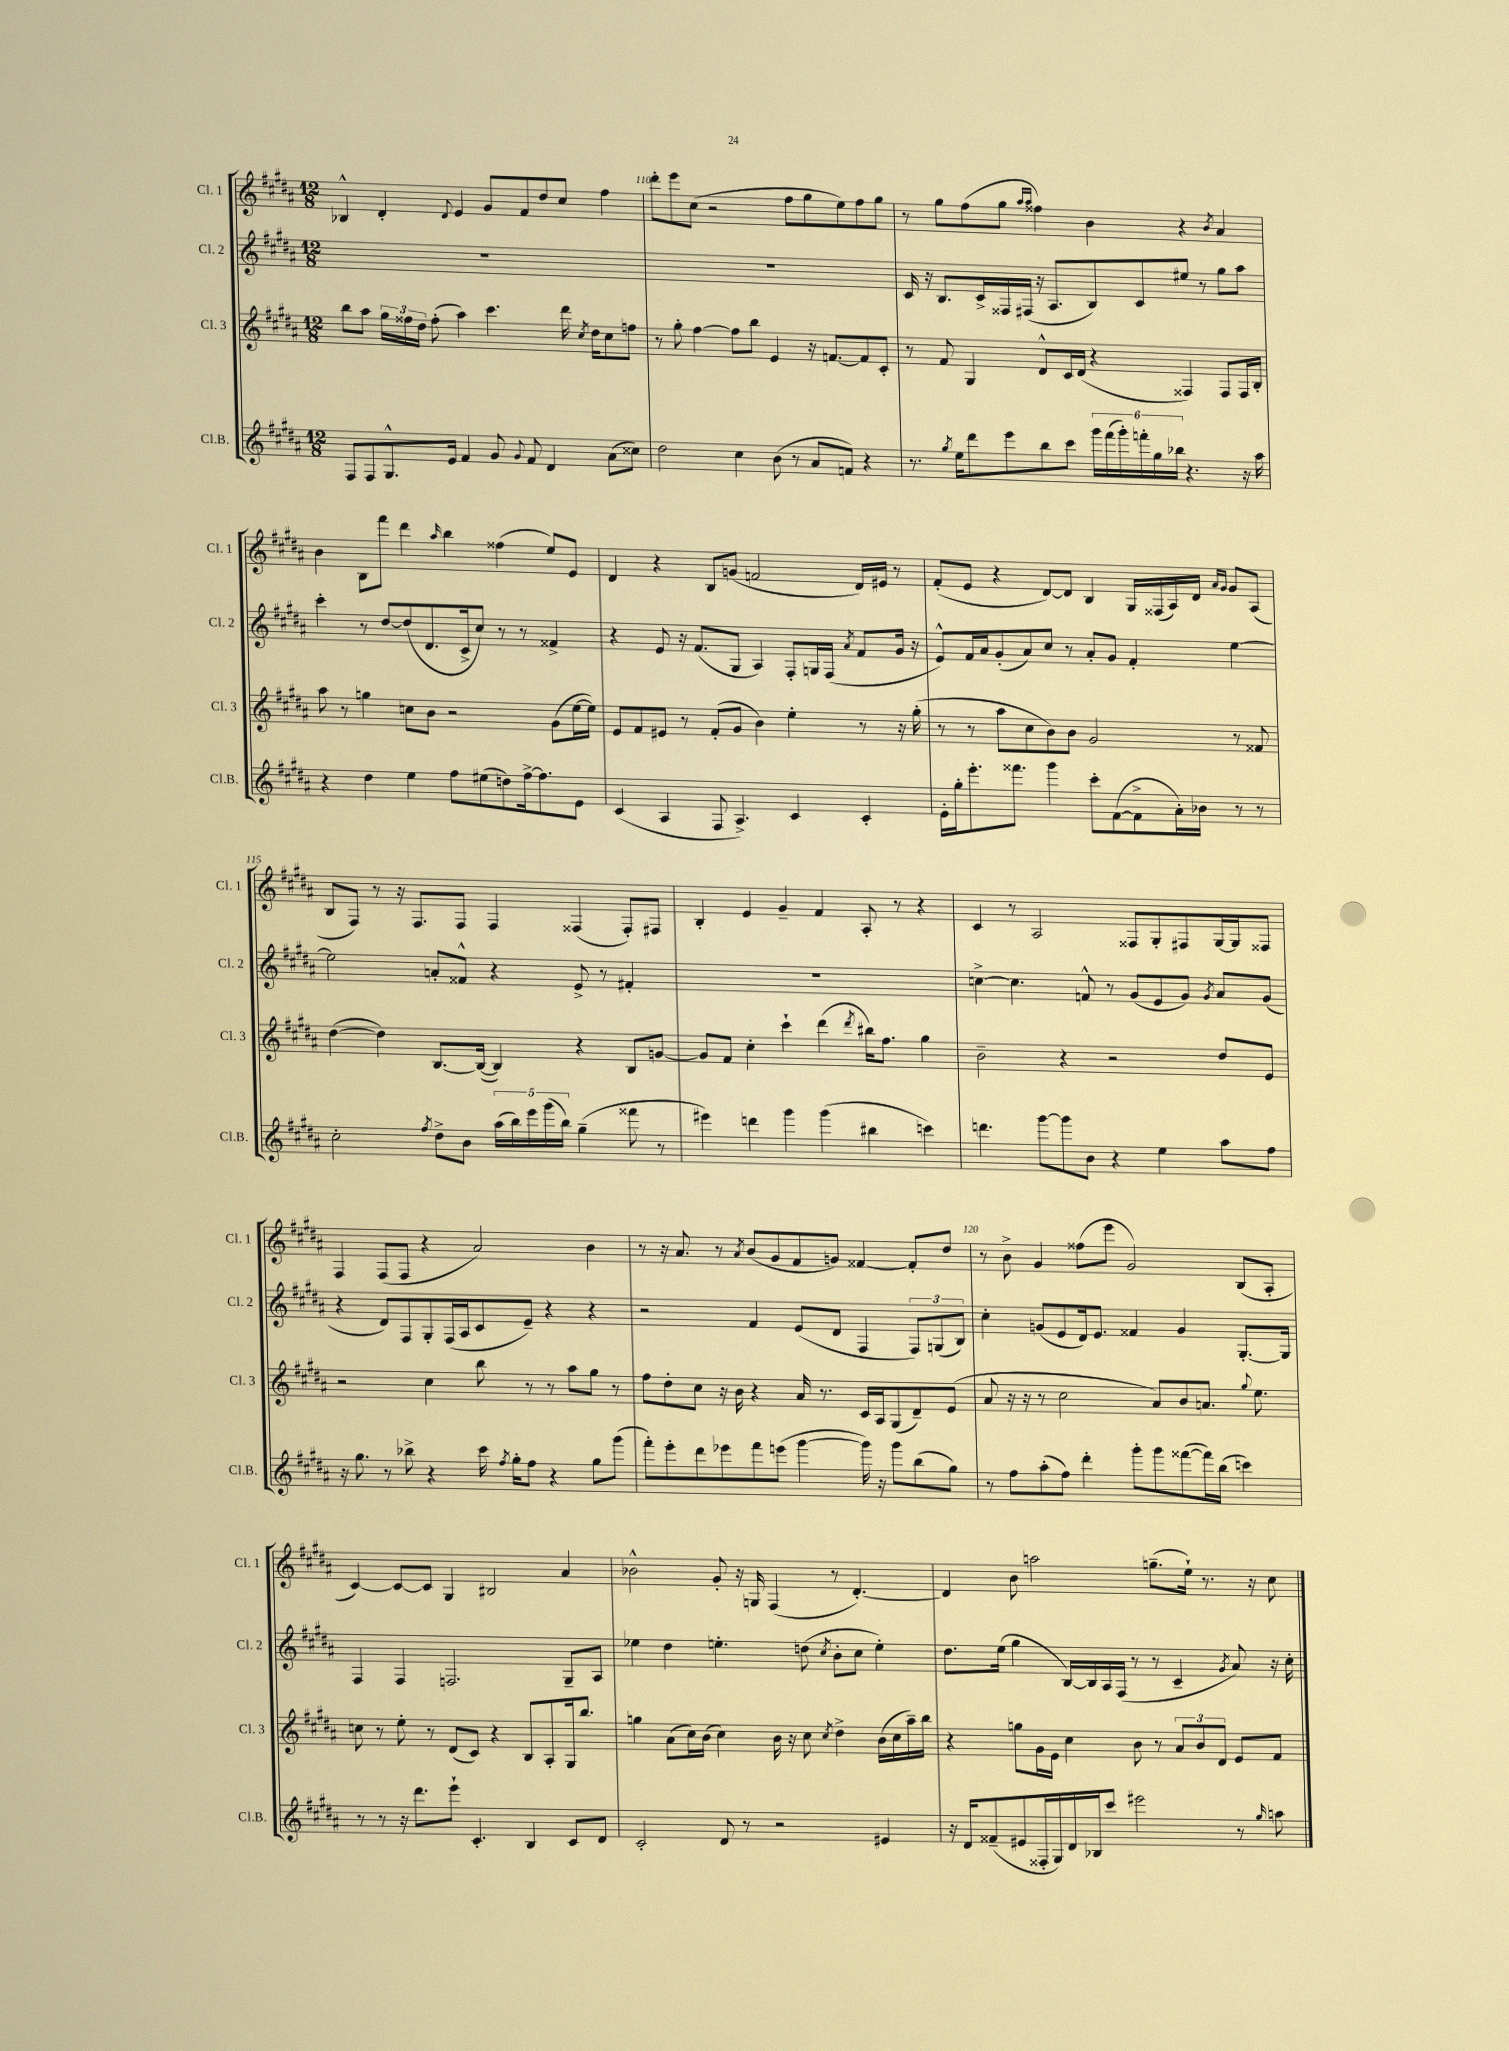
<<
\new StaffGroup <<
\new Staff = "s0" \with { instrumentName = "Cl. 1" shortInstrumentName = "Cl. 1" } {
    \clef treble \key b \major \numericTimeSignature \time 12/8
    \autoBeamOff bes4-^ dis'4-. \appoggiatura { dis'8 } e'4 gis'8[ fis'8 dis''8 cis''8] fis''4 |
    dis'''8[-. e'''8 cis''8]( r2 fis''8[ gis''8 e''8) fis''8 gis''8] |
    r8 gis''8[ fis''8( gis''8] \grace { ais''16[ ais''16] } fisis''4) b'4 r4 \acciaccatura { b'8 } ais'4 |
    b'4 b8[ fis'''8] dis'''4 \grace { ais''16 } b''4 fisis''4( e''8[) e'8] |
    dis'4 r4 b8[ g'8]( f'2 dis'16[) eis'16] r8 |
    fis'8[-.( e'8] r4 dis'8[~) dis'8] b4 gis16[ fisis16( ais16) dis'16] \grace { ais'16[ gis'16] } gis'8[ ais8]( |
    b8[ fis8]) r8 r16 fis8.[ fis8] fis4 fisis4( fisis8[-.) fis8] |
    b4-. e'4 gis'4-- fis'4 ais8-. r8 r4 |
    cis'4 r8 ais2 fisis8[ gis8-. fis8 gis16~ gis16 fisis8] |
    fis4 fis8[( fis8] r4 ais'2) b'4 |
    r8 r16 ais'8. r8 \acciaccatura { ais'8 } b'8[( gis'8 fis'8 g'8]) fisis'4~ fisis'8[-. dis''8] |
    r8 b'8-> gis'4 fisis''8[( e'''8] gis'2) b8[( ais8]-. |
    cis'4~) cis'8[~ cis'8] gis4 bis2 ais'4 |
    bes'2-^ gis'8-. r16 g16 fis4( r8 dis'4.~-.) |
    dis'4 b'8 a''2 g''8.[--( e''16]-!) r8. r16 cis''8 \bar "|." |
}
\new Staff = "s1" \with { instrumentName = "Cl. 2" shortInstrumentName = "Cl. 2" } {
    \clef treble \key b \major \numericTimeSignature \time 12/8
    \autoBeamOff R1. |
    R1. |
    cis'16 r16 b8.[ cis'16-> fisis16 fis16]( r16 ais8.[ b8) cis'8 eis''8] r8 gis''8[ ais''8] |
    cis'''4-. r8 dis''8[~ dis''8( dis'8. cis'16-> cis''8]) r8 r8 fisis'4-> |
    r4 e'8 r16 fis'8.[( gis8] ais4) fis8[-. g16 fis16]( \acciaccatura { ais'8 } fis'8[ gis'16] r16 |
    e'8[-^) fis'16 ais'16 gis'8-.( ais'8) cis''8] r8 ais'8[-. gis'8] fis'4-. e''4~ |
    e''2 a'8[-. fisis'8]-^ r4 e'8-> r8 fis'4-. |
    R1. |
    c''4~-> c''4. f'8-^ r8 gis'8[( e'8 gis'8]) \acciaccatura { gis'8 } ais'8[ gis'8]( |
    r4 dis'8[) fis8 gis8-. fis16( ais16 cis'8 e'8]--) r4 r4 |
    r2 fis'4 e'8[( dis'8] fis4 \tuplet 3/2 { fis8[) g8( b8]) } |
    cis''4-. g'8[( e'8 dis'16) e'8.] fisis'4 g'4 gis8.[~-. gis16] |
    fis4 fis4 f2. gis8[-- ais8] |
    ees''4 dis''4 e''4.-. d''8( \acciaccatura { cis''8 } b'8[-. cis''8] e''4-.) |
    dis''8.[ e''16]( gis''4 b16[~) b16 ais16 fis16]( r8 r8 cis'4-- \acciaccatura { gis'8 } ais'8) r16 cis''16-. \bar "|." |
}
\new Staff = "s2" \with { instrumentName = "Cl. 3" shortInstrumentName = "Cl. 3" } {
    \clef treble \key b \major \numericTimeSignature \time 12/8
    \autoBeamOff b''8[ ais''8] \tuplet 3/2 { gis''16[ fisis''16 dis''16] } fisis''8-.( ais''4) cis'''4. dis'''16 \acciaccatura { cis''8 } dis''16[ cis''8 f''8] |
    r8 gis''8-. fis''4~ fis''8[ b''8] e'4 r16 f'8.[~ f'8 cis'8]-. |
    r8 fis'8 gis4 dis'8[-^ cis'16 dis'16]( r4 fisis4) fisis8[ fisis16 b16]-. |
    ais''8 r8 g''4 c''8[ b'8] r2 gis'8[( e''16~ e''16]) |
    e'8[ fis'8 eis'8] r8 fis'8[-.( gis'8] b'4) e''4-. r8 r16 gis''16-.( |
    r8 r8 ais''8[ cis''8 b'8) b'8] gis'2 r8 fisis'8 |
    dis''4~( dis''4) b8.[~ b16]~( b4) r4 b8[ g'8]~ |
    g'8[ fis'8] cis''4-. cis'''4-! dis'''4( \acciaccatura { dis'''8 } bis''16[) fis''8.] gis''4 |
    b'2-- r4 r2 dis''8[ e'8] |
    r2 cis''4 b''8 r8 r8 ais''8[ gis''8] r8 |
    fis''8[ dis''8-. cis''8] r16 b'16 r4 ais'16 r8. cis'16[ ais16 gis8( dis'8--) e'8]( |
    ais'8 r16 r16 r8 cis''2 ais'8[) b'8 a'8.] \appoggiatura { gis''8 } e''8. |
    c''8 r8 e''8-. r8 dis'8[( cis'8]) r4 b8[ ais8-. gis16 b''8.] |
    g''4 ais'8[( cis''16) b'16]( cis''4) b'16 r16 cis''8 \acciaccatura { cis''8 } dis''4-> b'16[( cis''16 ais''16--) b''16] |
    r4 g''8[ gis'16 e'16] cis''4 b'8 r8 \tuplet 3/2 { ais'8[ b'8 dis'8] } e'8[ fis'8] \bar "|." |
}
\new Staff = "s3" \with { instrumentName = "Cl.B." shortInstrumentName = "Cl.B." } {
    \clef treble \key b \major \numericTimeSignature \time 12/8
    \autoBeamOff fis8[ fis8 gis8.-^ e'16] fis'4 gis'8 \appoggiatura { gis'8 } fis'8 dis'4 ais'8[( cisis''8]) |
    dis''2 cis''4 b'8( r8 ais'8[ f'8]) r4 |
    r8. \acciaccatura { gis''8 } e''16[ dis'''8 e'''8 b''8 cis'''8] \tuplet 6/4 { gis'''16[ fis'''16( gis'''16-.) f'''16-. gis''16 bes''16] } r4. r16 ais''16 |
    r4 dis''4 e''4 fis''8[ eis''8( d''8) fis''16~-> fis''8. e'8] |
    cis'4( ais4 fis8 ais4.->) cis'4 cis'4-. |
    e'16[-. gis''16-. e'''8.-. fisis'''8.] gis'''4 cis'''8[-. fis'8~( fis'8-> ais'16-.) bes'16] r8 r8 |
    cis''2-. \acciaccatura { fis''8 } dis''8[-> b'8] \tuplet 5/4 { ais''16[( b''16) e'''16 gis'''16( b''16]) } gis''4--( fisis'''8 r8 |
    eis'''4) d'''4 gis'''4 gis'''4( bis''4 c'''4) |
    d'''4. gis'''8[~ gis'''8 b'8] r4 e''4 ais''8[ fis''8] |
    r16 gis''8. r8 bes''8-> r4 cis'''16 \acciaccatura { fis''8 } gis''16[-. fis''8] r4 gis''8[ gis'''8]( |
    fis'''8[-.) e'''8-. dis'''8 ees'''8 fis'''8 e'''8]( gis'''4~ gis'''16) r16 gis'''8[ b''8( gis''8]) |
    r8 fis''8[ ais''8-.( fis''8]) dis'''4-. gis'''8[-. gis'''8 fisis'''8~( fisis'''16) b''16]( c'''4) |
    r8 r8 r16 dis'''8.[ e'''8]-! cis'4.-. b4 cis'8[ dis'8] |
    cis'2-. dis'8 r8 r2 eis'4 |
    r16 dis'16[ fisis'8--( eis'8 fisis16-. gis16) dis'16 bes16 cis'''8] eis'''2 r8 \grace { gis''16 } a''8 \bar "|." |
}
>>
>>
\layout { \context { \Score currentBarNumber = #109 \override BarNumber.break-visibility = ##(#f #t #t) barNumberVisibility = #(every-nth-bar-number-visible 5) } }
